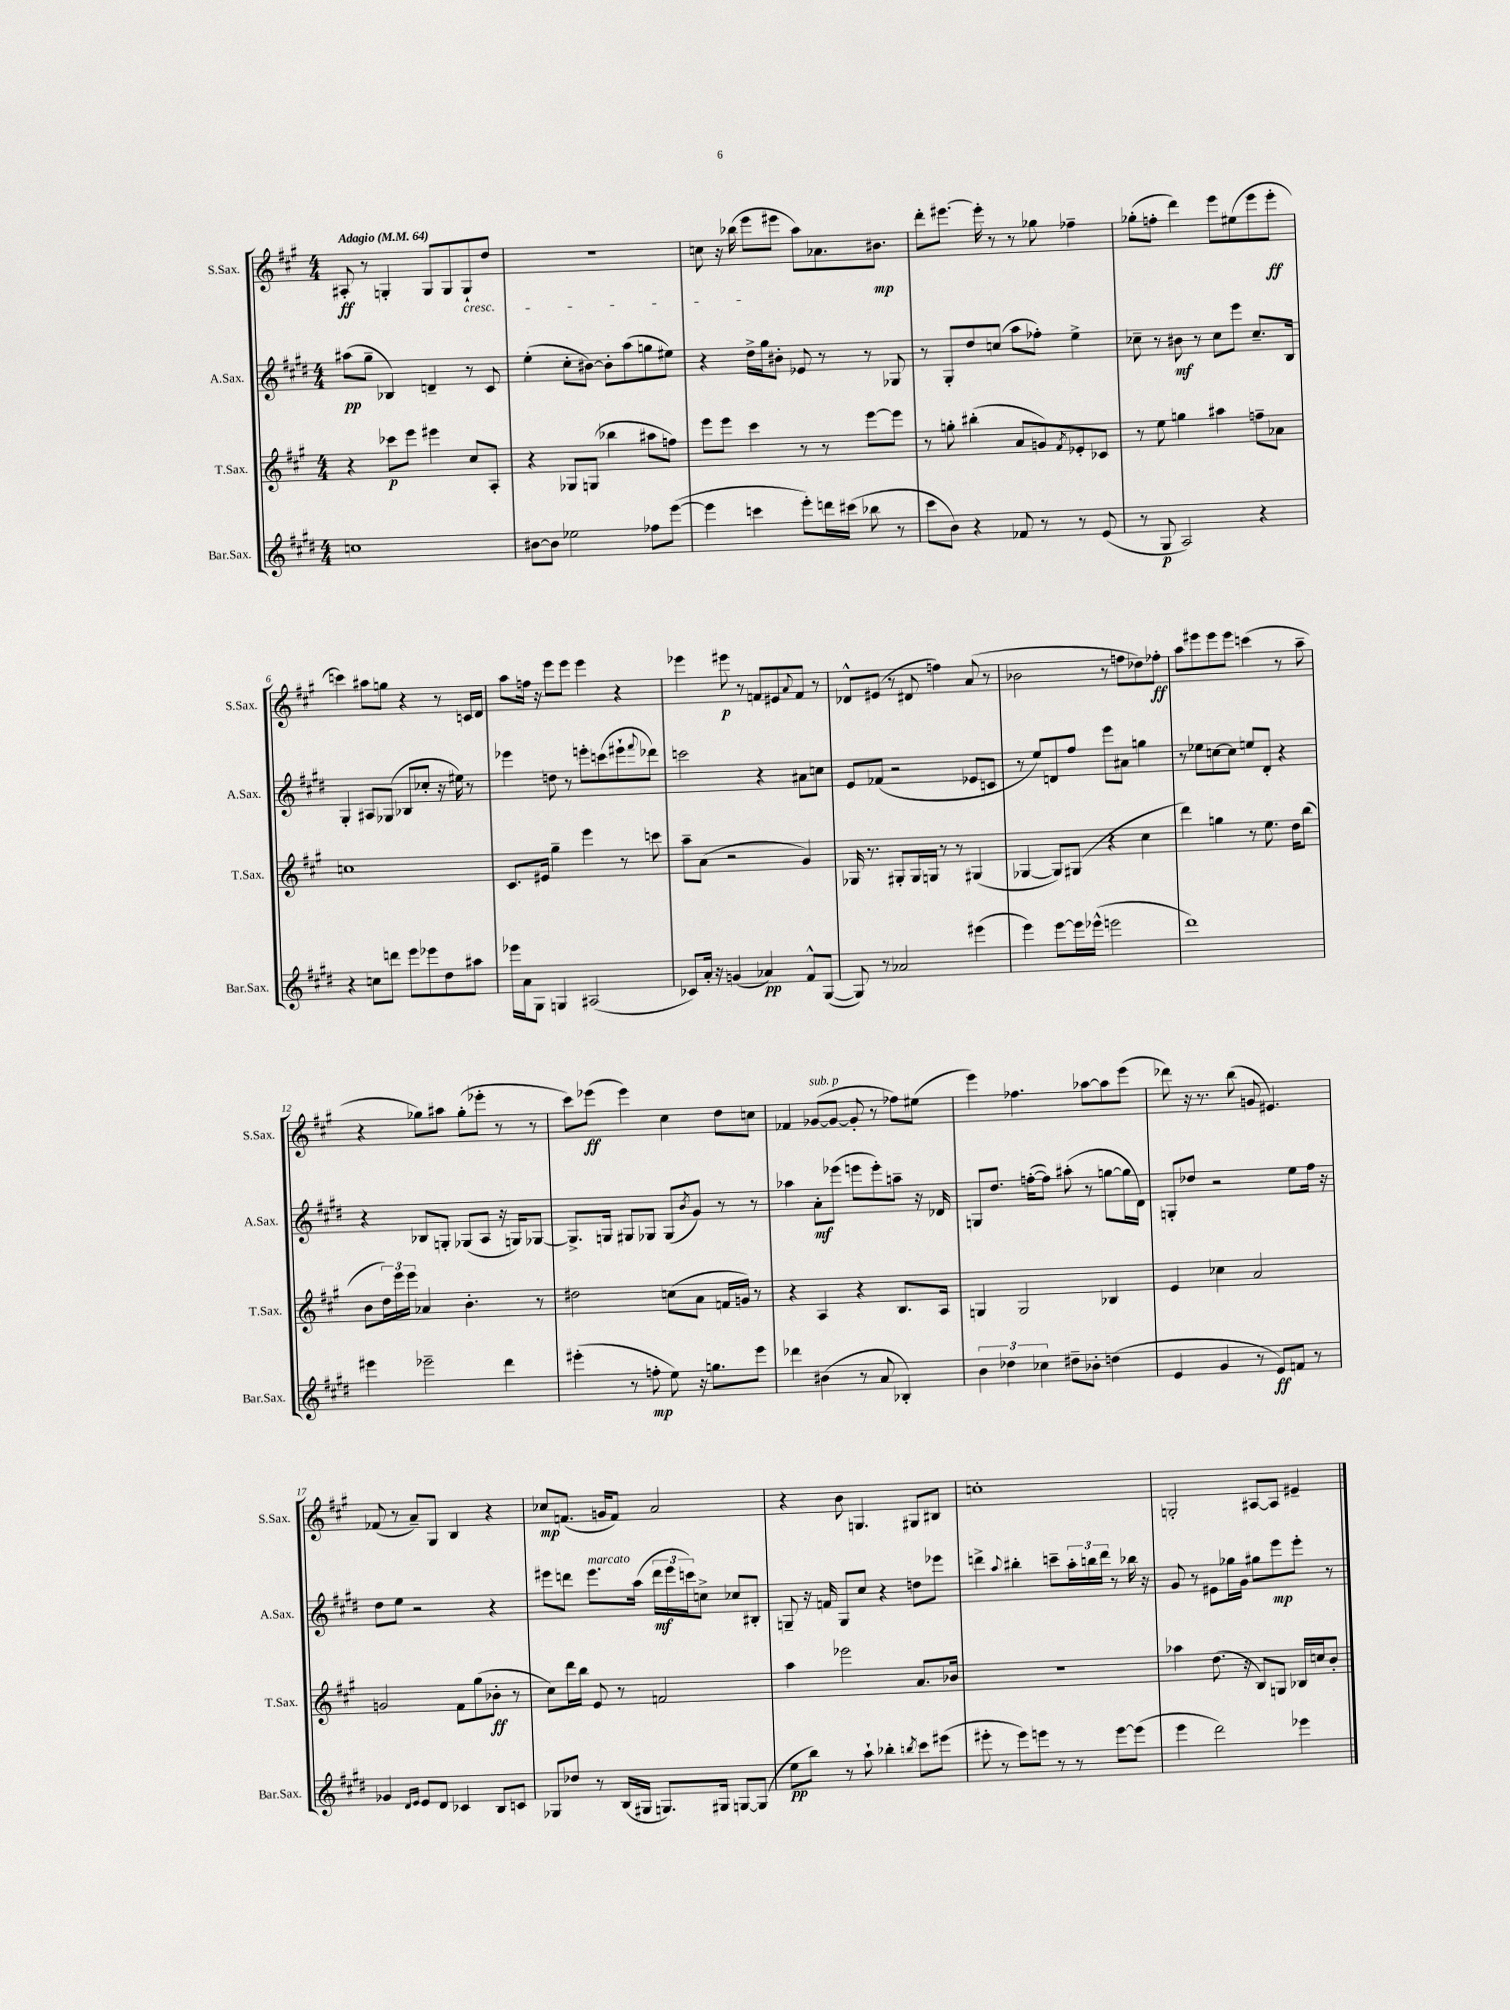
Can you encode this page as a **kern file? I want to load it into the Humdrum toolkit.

**kern	**kern	**kern	**kern
*staff4	*staff3	*staff2	*staff1
*clefG2	*clefG2	*clefG2	*clefG2
*k[f#c#g#d#]	*k[f#c#g#]	*k[f#c#g#d#]	*k[f#c#g#]
*M4/4	*M4/4	*M4/4	*M4/4
*MM64	*MM64	*MM64	*MM64
1cc	4r	(8aa#\L	8A#'/
.	.	8gg#~\J	8r
.	8ccc-\L	4B-/)	4G'/
.	8eee\J	.	.
.	4eee#\	4d~/	8G/L
.	.	.	8G/
.	8cc#/L	8r	8G`/
.	8A'/J	8c#/	8dd/J
=	=	=	=
[8b#\L	4r	(4ee'\	1r
8b#\]J	.	.	.
2ee-\	8G-/L	8cc#'\L	.
.	(8G/J	[8b#\J)	.
.	4bb-\	8b#'\]L	.
.	.	(8aa\	.
8ff-\L	8aa#\L	8gg\	.
([8eee\J	8ff\J)	8ee#\J)	.
=	=	=	=
4eee\]	8eee\L	4r	8cc\
.	8eee\J	.	16r
.	.	.	(16bb-\
4ccc\	4ccc#\	16dd#^\LL	8eee\L
.	.	16gg#\J	.
.	.	8b#'\J	8eee#\J
8eee'\L)	8r	8e-/	8aa\L)
16ddd\L	8r	8r	8.a-\
(16ccc#\JJ	.	.	.
8bb-\	[8eee\L	8r	.
.	.	.	8.b#\J
8r	8eee\]J	8G-/	.
=	=	=	=
8ccc#\L	8r	8r	8ddd'\L
8b\J)	8gg'\	8G#'/L	[8.eee#\J
4r	(4bb#'\	8dd#/	.
.	.	.	16eee#'\]
.	.	(8cc/J	8r
8f-/	8a/L	8aa\L	8r
8r	8g/)	8ff-'\J)	8gg-\
.	8qf#/	.	.
8r	8e-'/	4ee^\	4ff-~\
(8e/	8c-/J	.	.
=	=	=	=
8r	8r	8cc-~\	(8gg-'\L
8G#/	8ee\	8r	8ff'\J
2A/)	4gg\	8b#\	4ddd\)
.	.	8r	.
.	4aa#\	8cc-\L	8eee\L
.	.	8eee\J	(8ee#\
4r	8ff~\L	8.cc-~/L	8eee\
.	8a-\J	.	8eee'\J
.	.	16B/Jk	.
=	=	=	=
4r	1cc	4G#'/	4ccc\)
8cc\L	.	8A#/L	8aa#\L
8ddd\J	.	(8G-/J	8gg\J
8eee\L	.	8B-/L	4r
8eee-\	.	8cc-'/J	.
8dd#\	.	16r	8r
.	.	16ee#\)	.
8aa#\J	.	8r	16c/LL
.	.	.	16d/JJ
=	=	=	=
16eee-\LL	8.c#/L	4eee-\	8aa\L
16a\J	.	.	.
8G#\J	.	.	16ff\Jk
.	16e#/Jk	.	16r
4G/	4gg#~\	8dd\	8eee\L
.	.	8r	8eee\J
(2A#/	4eee\	8eee'\L	4eee\
.	.	(8ccc\	.
.	8r	8eee#`\	4r
.	.	8qqfff#/	.
.	8ccc\	8ddd-\J)	.
=	=	=	=
8c-/L)	8aa~\L	2ccc\	4eee-\
16a'/Jk	(8a\J	.	.
16r	.	.	.
(4g/	2r	.	8eee#\
.	.	.	8r
4a-/)	.	4r	8f/L
.	.	.	8e#/
.	.	.	8qqa/
8f#^^/L	4g#/)	8a#\L	8f/J
([8G#/J	.	8cc\J	8r
=	=	=	=
8G#/])	16G-/	8e/L	8d-^^/L
.	8.r	.	.
8r	.	(8f-/J	(8e#/J
2a-/	8G#'/L	2r	8r
.	16G#/L	.	8d#/
.	16G/JJ	.	.
.	8r	.	4ff\)
.	8r	.	.
(4eee#\	(4G#/	8e-/L	(8a/
.	.	8c/J	8r
=	=	=	=
4eee\)	[4G-/	8r	2b-\
.	.	8ee/L)	.
[8eee\L	8G-/]L)	8d/	.
16eee\]L	(8G#/J	8ff#/J	.
(16eee-^^\JJ	.	.	.
2eee\	4r	8eee\L	8r
.	.	8a#\J	8ff\L
.	4cc#\	4gg\	8dd-\)
.	.	.	8ff-'\J
=	=	=	=
1ddd#)	4ddd\)	8r	8aa\L
.	.	8ee-\L	8eee#\
.	4gg\	[8cc\	8eee#\
.	.	8cc\]J	8eee#\J
.	8r	8ee/L	(4ccc\
.	8.ee\	8d#'/J	.
.	.	4r	8r
.	16dd\LK	.	.
.	(8bb\J	.	8aa~\
=	=	=	=
4eee#\	8b\L	4r	4r
.	24dd\L)	.	.
.	24eee\	.	.
.	24eee\JJ	.	.
2eee-~\	4a-/	8B-/L	8gg-\L)
.	.	8G'/J	8aa#\J
.	4.b'\	(8G-/L	(8gg-'\L
.	.	8A/J	8eee-'\J
4ddd#\	.	16r	8r
.	.	16G/LK)	.
.	8r	[8G-/J	8r
=	=	=	=
(4eee#'\	2dd#\	8.G-^/]L	8ccc#\L)
.	.	.	(8eee-\J
.	.	16G/Jk	.
8r	.	8G#/L	4eee-\)
8ff'\	.	8G-/J	.
8ee\)	(8cc\L	(8G-/L	4cc#\
.	.	8qb/	.
16r	8a\J	8g#/J)	.
8.gg\L	.	.	.
.	16f/LL	8r	8dd\L
.	16g/JJ)	.	.
8eee#\J	8r	8r	8cc\J
=	=	=	=
4ddd-\	4r	4aa-\	4f-/
(4b#\	4A/	8a'\L	([8g-/L
.	.	(8eee-\J	8g-/_J
8r	4r	8eee\L	8g-'/]
8a/	.	8eee'\)	8r
4B-'/)	8.B/L	8aa~\J	8ff-\L)
.	.	16r	(8ee#\J
.	16A/Jk	16d-/	.
=	=	=	=
6b\	4G/	8G/L	4eee\)
.	.	8.dd#/J	.
6dd-\	.	.	.
.	2G/	.	4.ff-\
.	.	([16ff'\LK	.
6cc-\	.	.	.
.	.	8ff\]J)	.
8dd#~\L	.	(8aa#'\	.
8b-'\J	.	8r	[8aa-\L
(4dd\	4B-/	[8gg\L	8aa-\]
.	.	16gg\]L	(8eee\J
.	.	16d#\JJ)	.
=	=	=	=
4e/	4e/	8G'/L	8ddd-\)
.	.	8dd-/J	16r
.	.	.	8.r
4g#/	4cc-\	2r	.
.	.	.	(8bb\
8r	2a/	.	8g/
8e/L)	.	.	4.e#/)
8f/J	.	8ee\L	.
8r	.	16ff#\Jk	.
.	.	16r	.
=	=	=	=
4g-/	2g/	8dd#\L	(8f-/
.	.	8ee\J	8r
16qqd#/LL	.	.	.
16qqe/JJ	.	.	.
8e/L	.	2r	8a~/L)
8d#/J	.	.	8G#/J
4c-/	8f#\L	.	4B/
.	(8gg#\	.	.
8B/L	8b-'\J	4r	4r
8c/J	8r	.	.
=	=	=	=
8G-/L	8cc#\L)	8eee#\L	8cc-/L
8dd-/J	16ddd\L	8ddd\J	(8.f/J
.	16bb\JJ	.	.
8r	8e/	8.eee#\L	.
.	.	.	16g/LK
(16B/LL	8r	.	8f/J)
16G#/JJ	.	(16aa\Jk	.
8.G/L)	2f/	24ddd\LL	2a/
.	.	24eee#\	.
.	.	24ccc\J)	.
.	.	8cc^\J	.
16G#/Jk	.	.	.
[8G/L	.	8cc-/L	.
(8G/]J	.	8B#'/J	.
=	=	=	=
8ee\L	4aa\	8G~/	4r
8bb\J)	.	16r	.
.	.	16f/	.
8r	2eee-\	8G/L	8b\
8aa`\	.	8cc#/J	4.G/
4bb-'\	.	4r	.
8qbb/	.	.	.
8ccc#\L	8.a/L	8dd\L	8G#/L
(8eee#\J	.	8eee-\J	8B#/J
.	16b-/Jk	.	.
=	=	=	=
8eee#'\	1r	4ddd^\	1cc'
8r	.	.	.
.	.	8qqaa/	.
8eee#\L)	.	4bb#'\	.
8eee\J	.	.	.
8r	.	8ccc~\L	.
8r	.	24aa'\L	.
.	.	24bb\	.
.	.	24ddd\JJ	.
[8eee\L	.	8r	.
(8eee\]J	.	16bb-\	.
.	.	16r	.
=	=	=	=
4eee\	4aa-\	8g#/	2G'/
.	.	8r	.
2ddd#\)	(8.dd\	8e#\L	.
.	.	16gg-\L	.
.	16r	16g#\JJ	.
.	8B/L)	8gg#\L	[8A#/L
.	8G/J	8eee\	8A#/]J
4eee-\	16B-/LL	8eee'\J	4e#~/
.	16cc/J	.	.
.	8b'/J	8r	.
==	==	==	==
*-	*-	*-	*-
